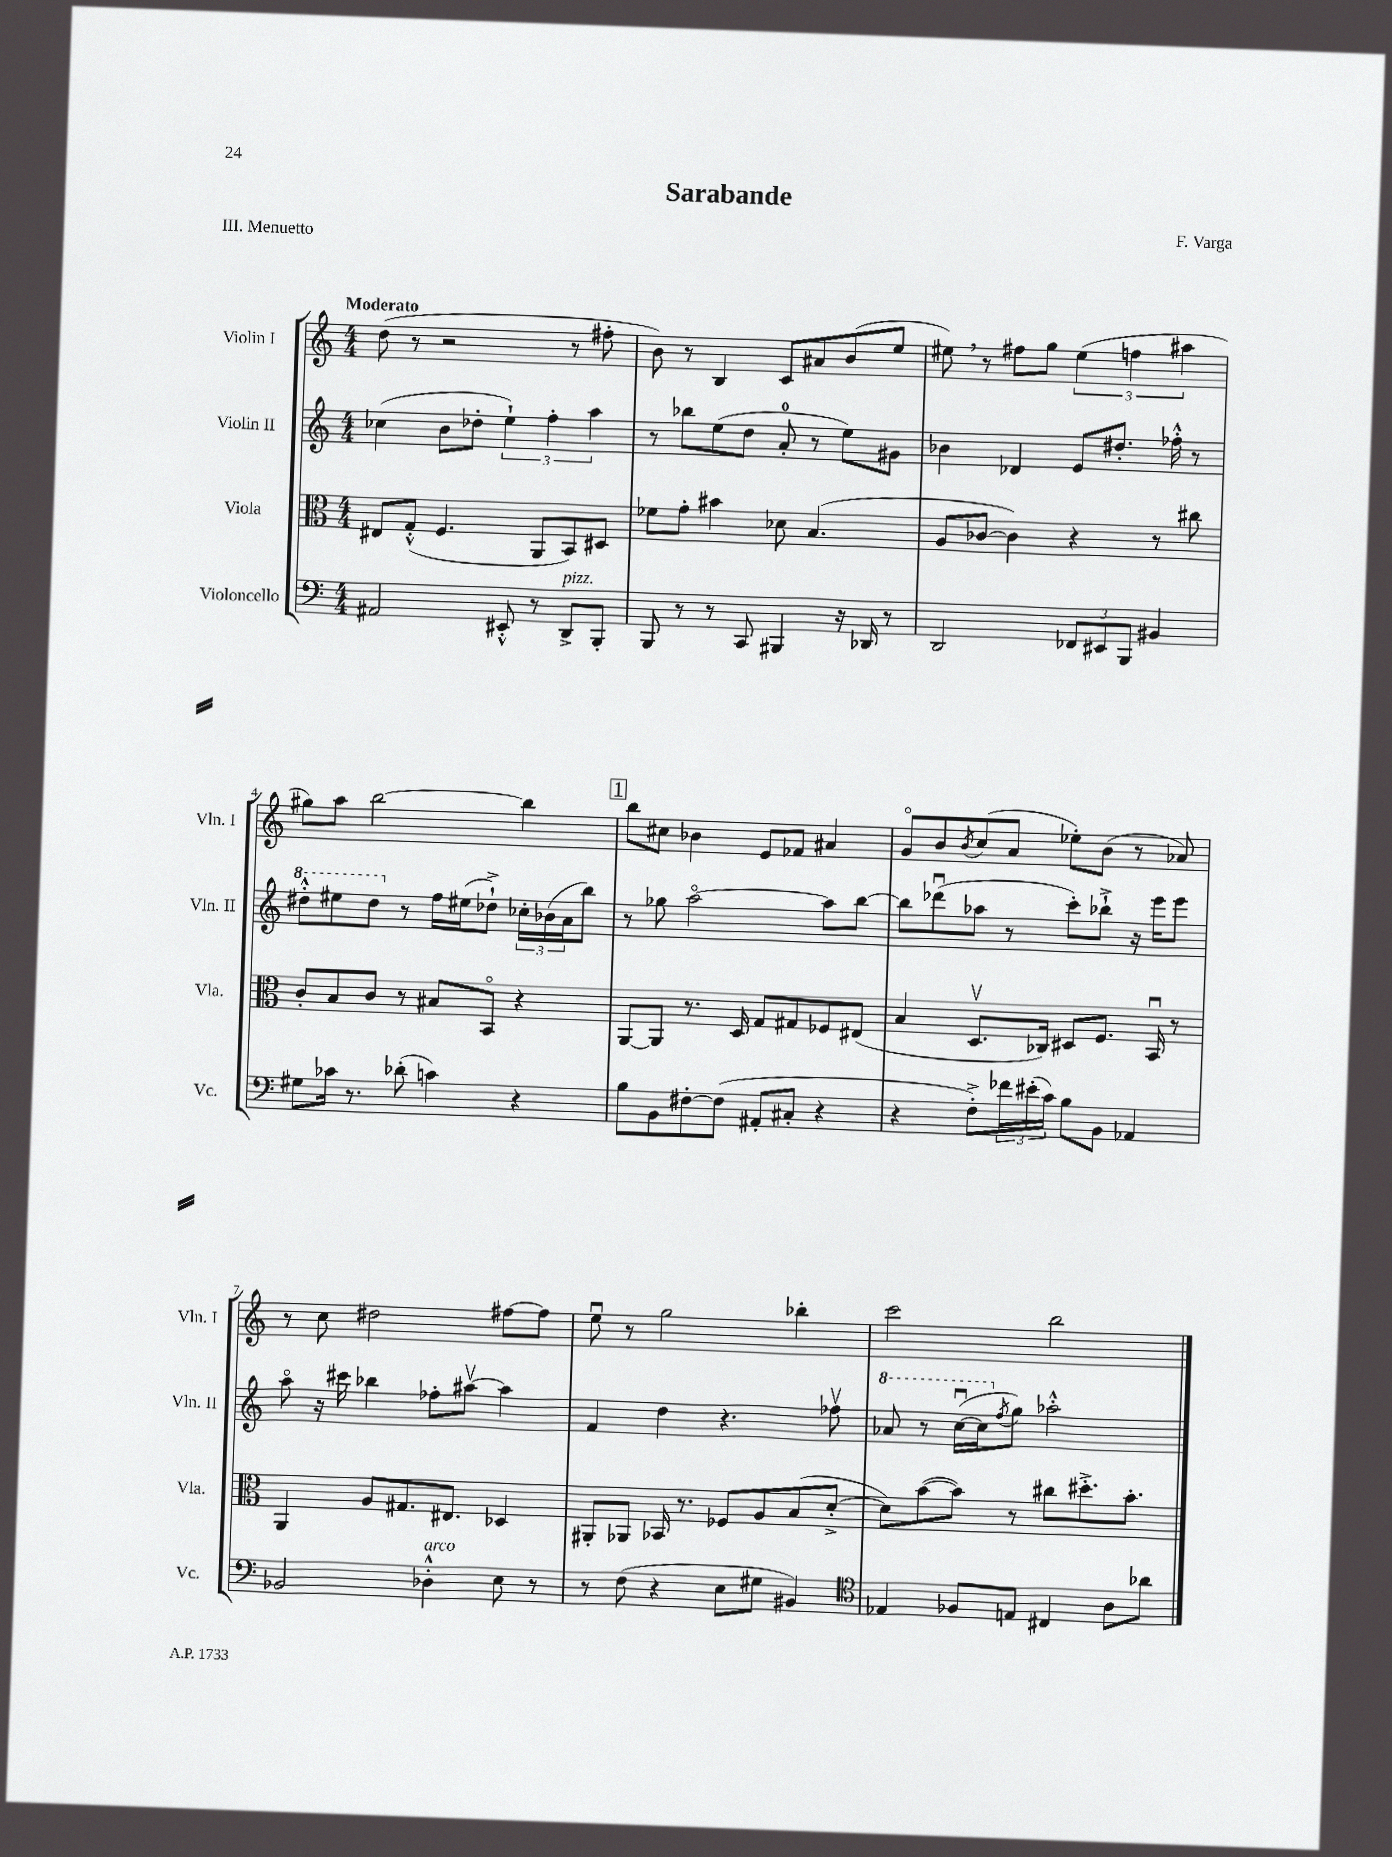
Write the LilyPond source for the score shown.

\header { title = "Sarabande" composer = "F. Varga" piece = "III. Menuetto" }
<<
\new StaffGroup <<
\new Staff = "s0" \with { instrumentName = "Violin I" shortInstrumentName = "Vln. I" } {
    \clef treble \key c \major \numericTimeSignature \time 4/4 \tempo "Moderato"
    d''8( r8 r2 r8 fis''8-. |
    b'8) r8 b4 c'8 ais'8 b'8( e''8 |
    eis''8) \breathe r8 fis''8 g''8 \tuplet 3/2 { eis''4( f''4 ais''4 } |
    gis''8) a''8 b''2~ b''4 |
    \mark \markup { \box "1" } b''8 cis''8 bes'4 e'8 fes'8 ais'4 |
    g'8\flageolet b'8 \acciaccatura { b'8 } c''8( a'8 ees''8-.) b'8( r8 aes'8) |
    r8 c''8 dis''2 fis''8~ fis''8 |
    e''8\downbow r8 g''2 bes''4-. |
    c'''2 b''2 \bar "|." |
}
\new Staff = "s1" \with { instrumentName = "Violin II" shortInstrumentName = "Vln. II" } {
    \clef treble \key c \major \numericTimeSignature \time 4/4
    ces''4( b'8 des''8-. \tuplet 3/2 { e''4-!) f''4-. a''4 } |
    r8 bes''8 e''8( d''8 a'8-0-. r8 e''8) gis'8 |
    bes'4 des'4 e'8 dis''8.-. fes''16-.-^ r8 |
    \ottava #1 dis'''8-.-^ eis'''8 dis'''8 \ottava #0 r8 f''16 eis''16( des''8-!->) \tuplet 3/2 { ces''16-. bes'16( a'16 } b''8) |
    \mark \markup { \box "1" } r8 ges''8 a''2~\flageolet a''8 b''8~ |
    b''8 des'''8\downbow( aes''8 r8 c'''8-.) bes''8-!-> r16 e'''16 e'''8 |
    a''8\flageolet r16 cis'''16 bes''4 fes''8-. ais''8~\upbow ais''4 |
    f'4 d''4 r4. fes''8\upbow |
    \ottava #1 aes''8 r8 c'''16~\downbow( c'''16 \ottava #0 \acciaccatura { f''8 } g''8) aes''!2-.-^ \bar "|." |
}
\new Staff = "s2" \with { instrumentName = "Viola" shortInstrumentName = "Vla." } {
    \clef alto \key c \major \numericTimeSignature \time 4/4
    eis8 g8-.-^( f4. a,8 b,8) dis8 |
    fes'8 g'8-. bis'4 des'8 b4.( |
    a8 ces'8~ ces'4) r4 r8 cis''8 |
    c'8-. b8 c'8 r8 bis8 b,8\flageolet r4 |
    \mark \markup { \box "1" } a,8~ a,8 r8. d16 g8 gis8 fes8 eis8( |
    b4 d8.\upbow ces16) dis8 f8. b,16\downbow r8 |
    a,4 a8 gis8. eis8. des4 |
    ais,8-. aes,8 bes,16 r8. fes8 a8 b8( d'8~-.-> |
    d'8) b'8~( b'8) r8 cis''8 dis''8.-.-> b'8.-. \bar "|." |
}
\new Staff = "s3" \with { instrumentName = "Violoncello" shortInstrumentName = "Vc." } {
    \clef bass \key c \major \numericTimeSignature \time 4/4
    ais,2 eis,8-.-^ r8 d,8->^\markup { \italic "pizz." } b,,8-. |
    b,,8 r8 r8 c,8 bis,,4 r16 des,16 r8 |
    d,2 \tuplet 3/2 { fes,8 eis,8 b,,8 } bis,4 |
    gis8 ces'16 r8. des'8-.( c'4) r4 |
    \mark \markup { \box "1" } b8 b,8 fis8~-. fis8( ais,8-. cis8-. r4 |
    r4 f8-.->) \tuplet 3/2 { fes'16 eis'16-.( c'16) } b8 b,8 aes,4 |
    bes,2 des4-.-^^\markup { \italic "arco" } e8 r8 |
    r8 f8( r4 e8 gis8 bis,4) |
    \clef tenor ees4 fes8 e8 cis4 a8 aes'8 \bar "|." |
}
>>
>>
